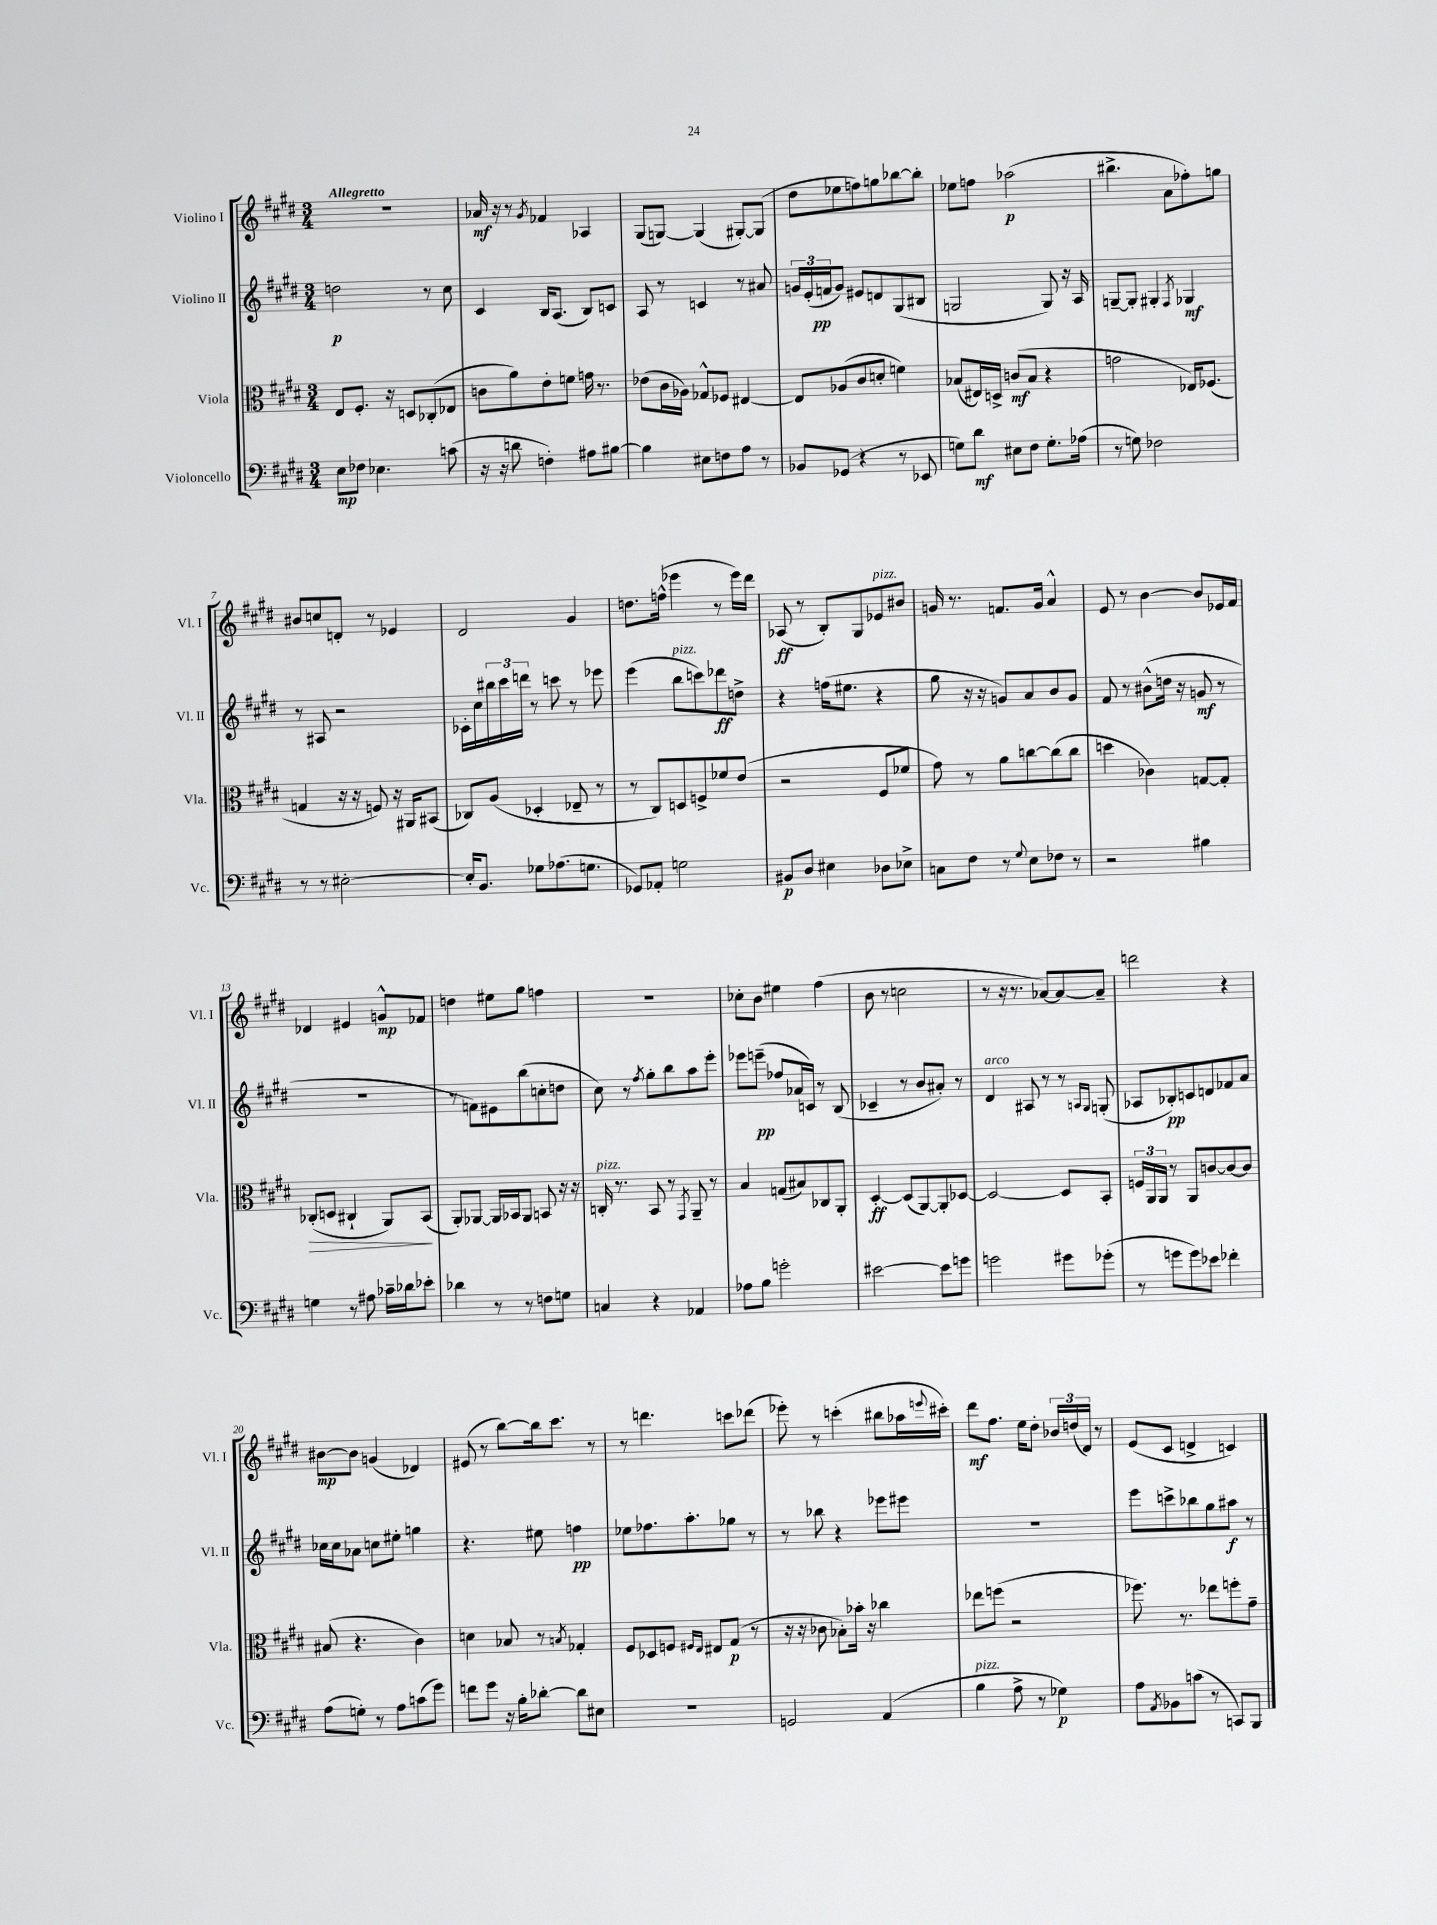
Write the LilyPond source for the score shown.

<<
\new StaffGroup <<
\new Staff = "s0" \with { instrumentName = "Violino I" shortInstrumentName = "Vl. I" } {
    \clef treble \key e \major \numericTimeSignature \time 3/4 \tempo "Allegretto"
    R2. |
    aes'16\mf r16 r8 \acciaccatura { gis'8 } fes'4 aes4 |
    gis8( g8~) g4( gis8~-.) gis8( |
    dis''8 ees''8 f''8) g''8 bes''8~ bes''8-. |
    ees''8 f''8 aes''2\p( |
    bis''4.-> a'8 fes''8-.) g''8 |
    bis'8 c''8 d'8-. r8 ees'4 |
    dis'2 gis'4 |
    d''8. f''16-^( ees'''4 r8 ees'''16) dis'''16 |
    aes8\ff( r8 b8-.) gis8 ees'8^\markup { \italic "pizz." } bis'8 |
    g'16 r8. f'8. g'16 a'4-^ |
    e'8 r8 b'4~ b'8 ees'16 fis'16 |
    des'4 eis'4 g'8-^\mp fes'8 |
    d''4 eis''8 gis''8 f''4 |
    R2. |
    ces''8-. b'8 eis''4 fis''4( |
    b'8 r8 c''2 |
    r8 r16 r8. aes'8~) aes'8~ aes'8-- |
    d'''2 r4 |
    bis'8~\mp bis'8 g'4( des'4) |
    eis'8( r8 b''8~) b''16 cis'''8. r8 |
    r8 d'''4. c'''8 des'''8( |
    ees'''8-.) r8 c'''4-.( bis''8 aes''16 \appoggiatura { e'''8 } cis'''16-.) |
    dis'''8\mf fis''8. e''16 dis''8-. \tuplet 3/2 { bes'16 d''16( dis'16) } r8 |
    e'8( cis'8 d'4-> c'4) \bar "|." |
}
\new Staff = "s1" \with { instrumentName = "Violino II" shortInstrumentName = "Vl. II" } {
    \clef treble \key e \major \numericTimeSignature \time 3/4
    d''2\p r8 cis''8 |
    cis'4 b16 a8.( b8) c'8 |
    a8 r8 c'4 r8 ais'8 |
    \tuplet 3/2 { g'16 e'16-.( f'16\pp } g'8) eis'8 d'8 gis8( bis8 |
    g2 g8) r16 a16 |
    g8~-- g8-. gis4-. \acciaccatura { fis8 } ges4\mf |
    r8 ais8 r2 |
    ces'16-. cis''16 \tuplet 3/2 { bis''16 cis'''16 d'''16 } r8 c'''8 r8 ees'''8 |
    e'''4( b''8^\markup { \italic "pizz." } c'''8) des'''8\ff d''8-> |
    r4 f''16( eis''8. r4 |
    gis''8 r16 r16 g'8) a'8 b'8 g'8 |
    fis'8 r8 bis'8-^( d''16 r16 g'8\mf r8 |
    R2. |
    r8 f'8) eis'8 b''8( c''8-. d''8 |
    cis''8) r8 \acciaccatura { fis''8 } gis''8-. b''8 a''8 e'''8-. |
    ees'''8 e'''8--\pp( fes''8 aes'16 c'16) r8 b8( |
    ces'4-- r8 b'8 ais'8-.) r8 |
    dis'4^\markup { \italic "arco" } ais8 r8 r8 \grace { a16 gis16 } g8-.( |
    aes8 bes8-.\pp) c'8 d'8 fes'8 a'8 |
    ces''16 ces''16 aes'8 c''8 eis''8-. g''4 |
    r4. eis''8 f''4\pp |
    ees''8 fes''8. a''8.-. ges''8 r8 |
    r8 bes''8 r4 ees'''8 eis'''8 |
    R2. |
    e'''8 c'''8-> bes''8 gis''8 ais''8\f r8 \bar "|." |
}
\new Staff = "s2" \with { instrumentName = "Viola" shortInstrumentName = "Vla." } {
    \clef alto \key e \major \numericTimeSignature \time 3/4
    e8 fis8.-. r16 d8 ces8-.( ees8 |
    c'8 a'8) e'8-. f'8 g'16 r8. |
    ees'8( cis'16 aes16) ges8-^ fes8 eis4~ |
    eis8 aes8( cis'8 d'8-. f'4) |
    bes8( eis16) d16-> c'8\mf( bes8 r4 |
    g'2 ees16) fes8.( |
    g4 r16 r16 f8) r16 ais,16 bis,8( |
    ces8) a8( des4-. ees8-- r8 |
    r8 cis8) d8 f8-> fes'8 e'8( |
    r2 fis8 fes'8 |
    gis'8) r8 a'8 c''8~ c''8( c''8 |
    d''4 ces'4) g8~ g8-. |
    ces8-.\>( d8 cis4-! a,8) b,8\!( |
    a,8-.) aes,8~ aes,16 bes,16 aes,8 b,8 r16 r16 |
    c16-.^\markup { \italic "pizz." } r8. b,8 r8 \acciaccatura { gis,8 } a,8-- r8 |
    b4 g8( bis8) ces8 a,8-. |
    dis4~-.\ff dis8( a,8~) a,8-. des8~ |
    des2~ des8 b,8-. |
    \tuplet 3/2 { f16 a,16 a,16 } r8 a,8 c'8~ c'8~ c'8 |
    bis8( r4. cis'4) |
    d'4 bes8 r8 \acciaccatura { b8 } ges4-. |
    fis8 des8 f8 \grace { fis16 e16 } eis8 gis8\p( r8 |
    r16 r16 ces'8 bes8-.) bes'16-. r16 ces''4 |
    ees''8 f''8( r2 |
    fes''8.) r8. ees''8 f''8-. gis'8-- \bar "|." |
}
\new Staff = "s3" \with { instrumentName = "Violoncello" shortInstrumentName = "Vc." } {
    \clef bass \key e \major \numericTimeSignature \time 3/4
    e8\mp fes8 ees4. c'8( |
    r16 r16 d'8 f4-.) ais8 bis8~ |
    bis4 eis8 f8 a8 r8 |
    bes,8 ges,8( r4 r8 ees,8 |
    g8) dis'8\mf eis8 fis8 g8.-. aes16( |
    r8 g8) fes2 |
    r8 r8 eis2~-. |
    eis16-. b,8. ges8 aes8.( g8. |
    ges,8) aes,8-. g2 |
    bis,8\p dis8 eis4 des8 ees8-> |
    c8 fis8 r8 \appoggiatura { gis8 } e8 fes8 r8 |
    r2 bis4 |
    g4 r8 ais8 ces'16-- des'16 ees'8-. |
    des'4 r8 r8 f8 g8 |
    c4 r4 aes,4 |
    aes8 b8 g'2-. |
    eis'2~ eis'8 g'8 |
    g'2 gis'8 ges'8-.( |
    r8 g'8 g'8) ees'8 fes'4-. |
    a8( g8-.) r8 a8 c'8( gis'8) |
    f'8 gis'8 r16 b16-. des'8~-. des'8 eis8 |
    R2. |
    g,2 a,4( |
    b4^\markup { \italic "pizz." } a8-> r8 ges4\p) |
    a8 \acciaccatura { a,8 } bes,8 c'8( r8 c,8) b,,8 \bar "|." |
}
>>
>>
